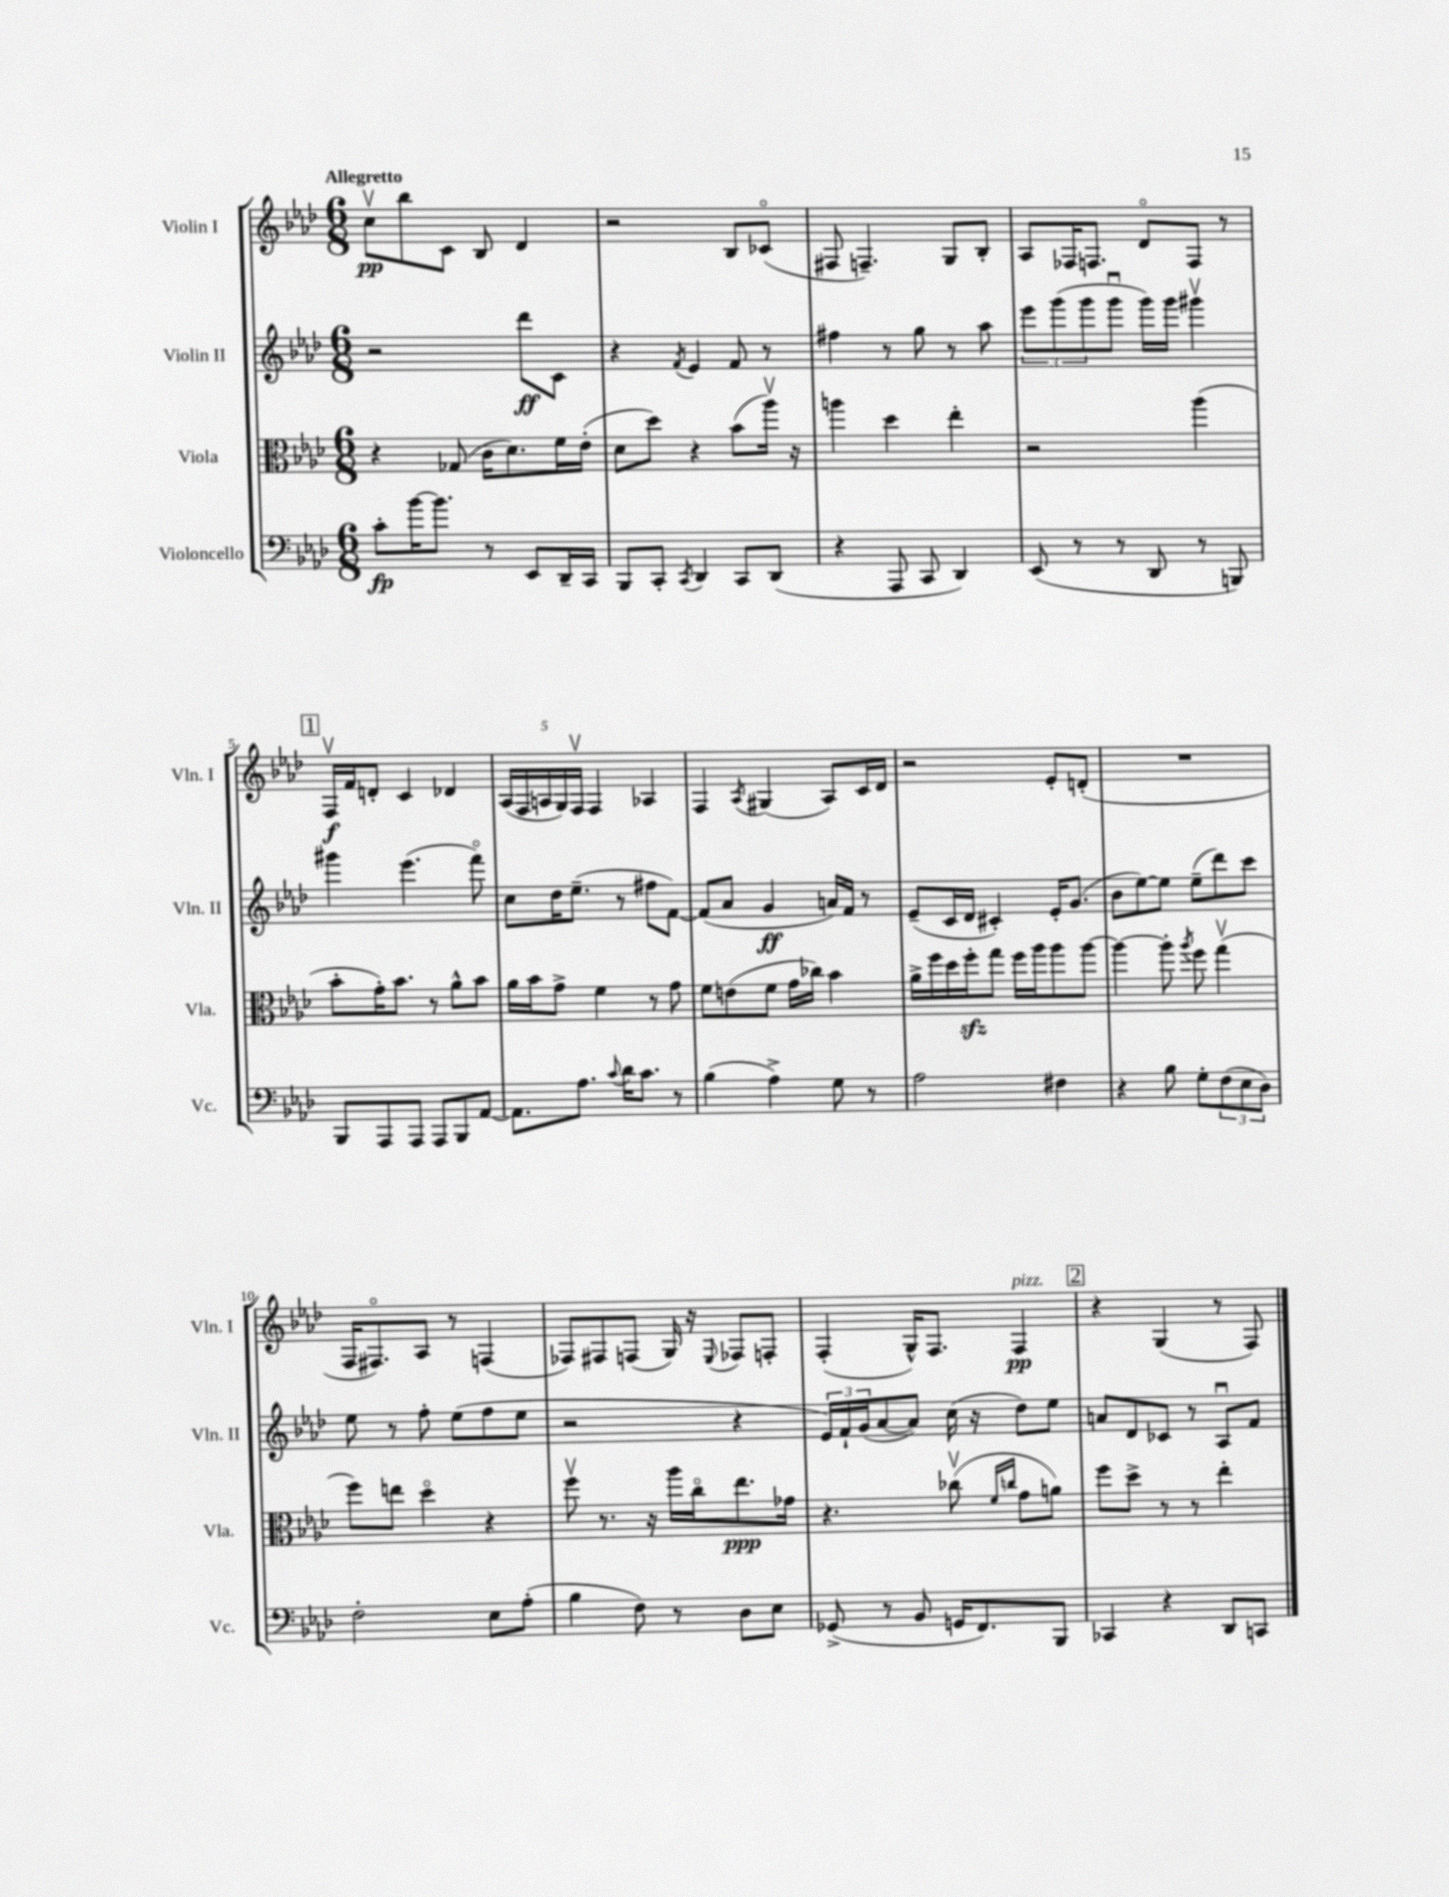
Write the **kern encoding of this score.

**kern	**kern	**kern	**kern
*staff4	*staff3	*staff2	*staff1
*clefF4	*clefC3	*clefG2	*clefG2
*k[b-e-a-d-]	*k[b-e-a-d-]	*k[b-e-a-d-]	*k[b-e-a-d-]
*M6/8	*M6/8	*M6/8	*M6/8
8c'	4r	2r	8ccv
[16b-	.	.	8bb-
8.b-]	.	.	.
.	(8G-	.	8c
8r	16c	.	8B-
.	8.d-)	.	.
8EE-	.	8ddd-	4d-
16DD-~	16f	8c	.
16CC	(16e-'	.	.
=	=	=	=
8BBB-	8d-	4r	2r
8CC'	8dd-)	.	.
8qCC	.	8qf	.
4DD-	4r	4e-	.
8CC	(8b-	8f	8B-
(8DD-	16aa-v)	8r	(8c-o
.	16r	.	.
=	=	=	=
4r	4aa	4ff#	8F#
.	.	.	4.F~)
8AAA-	4dd-	8r	.
8CC	.	8gg	.
4DD-)	4ee-'	8r	8G
.	.	8aa-	8B-'
=	=	=	=
(8EE-	2r	12eee-	8A-
.	.	(12ggg	.
8r	.	.	16F-
.	.	12ggg	.
.	.	.	8.F
8r	.	8gggu	.
8DD-	.	16ggg)	8d-o
.	.	16ggg	.
8r	(4aa-	4ggg#v	8F
8BBB)	.	.	8r
=	=	=	=
8BBB-	8b-'	4ggg#	16Fv
.	.	.	16f
8AAA-	16g')	.	8d'
.	8.b-	.	.
8AAA-	.	(4.eee-	4c
8AAA-	8r	.	.
8BBB-	8a-^^	.	4d-
[8AA-	8b-	8fffo)	.
=	=	=	=
8.AA-]	16a-	8cc	(20A-
.	.	.	20F
.	16b-	.	.
.	.	.	20A
.	8g^	16dd-	.
.	.	.	20G)
8.A-	.	(8.ee-~	.
.	.	.	20Fv
.	4f	.	4F
8qqc	.	.	.
16d-	.	8r	.
8.c	.	.	.
.	8r	8ff#	4A-
8r	8g	[8f)	.
=	=	=	=
(4B-	8f	(8f]	4F
.	(8e	8a-	.
.	.	.	8qA-
4A-^)	8f	4g	(4G#
.	16g	.	.
.	16cc-)	.	.
8G	4b-	16a)	8A-)
.	.	16f	.
8r	.	8r	16c
.	.	.	16d-
=	=	=	=
2A-	16a-^	(8e-~	2r
.	16ff	.	.
.	16dd-	16c	.
.	16ff'	16d-	.
.	8gg	4c#')	.
.	16ff	.	.
.	16aa-	.	.
4F#	8aa-	16e-'	8e-'
.	.	(8.g	.
.	[8aa-	.	(8d'
=	=	=	=
4r	4aa-_	8b-	2.r
.	.	[8ee-)	.
8B-	8aa-']	8ee-]	.
.	8qaa-	.	.
8G'	8ff	(8ee-~	.
(12F	(4ggv	8ddd-)	.
12E-	.	.	.
.	.	8ccc	.
12D-)	.	.	.
=	=	=	=
2F'	8ff)	8ee-	16F
.	.	.	8.F#o)
.	8ee	8r	.
.	4dd-o	8ff'	8A-
.	.	(8ee-	8r
8E-	4r	8ff	(4F
(8A-'	.	8ee-	.
=	=	=	=
4B-	8ffv	2r	8F-)
.	8.r	.	8F#
8F)	.	.	(8F
.	16r	.	.
8r	16aa-	.	16G)
.	16cco	.	16r
.	.	.	8qqE-
8D-	8.ee-	4r	8F-
8E-	.	.	8F'
.	16g-	.	.
=	=	=	=
(8GG-^	4.r	24e-)	(4F'
.	.	24f`	.
.	.	(24g	.
8r	.	[8a-	.
8BB-	.	8a-])	16G^^)
.	.	.	8.F
16GG	(8cc-v	(16cc	.
8.FF)	.	16r	.
.	16qqf	.	.
.	16qqcc	.	.
.	8g	8dd-)	4F
8BBB-	8a)	8ee-	.
=	=	=	=
4CC-	8ff	8a	4r
.	8dd-^	8d-	.
4r	8r	8c-	(4G
.	8r	8r	.
8DD-	4ee-'	8A-u	8r
8CC	.	8f	8F)
==	==	==	==
*-	*-	*-	*-
